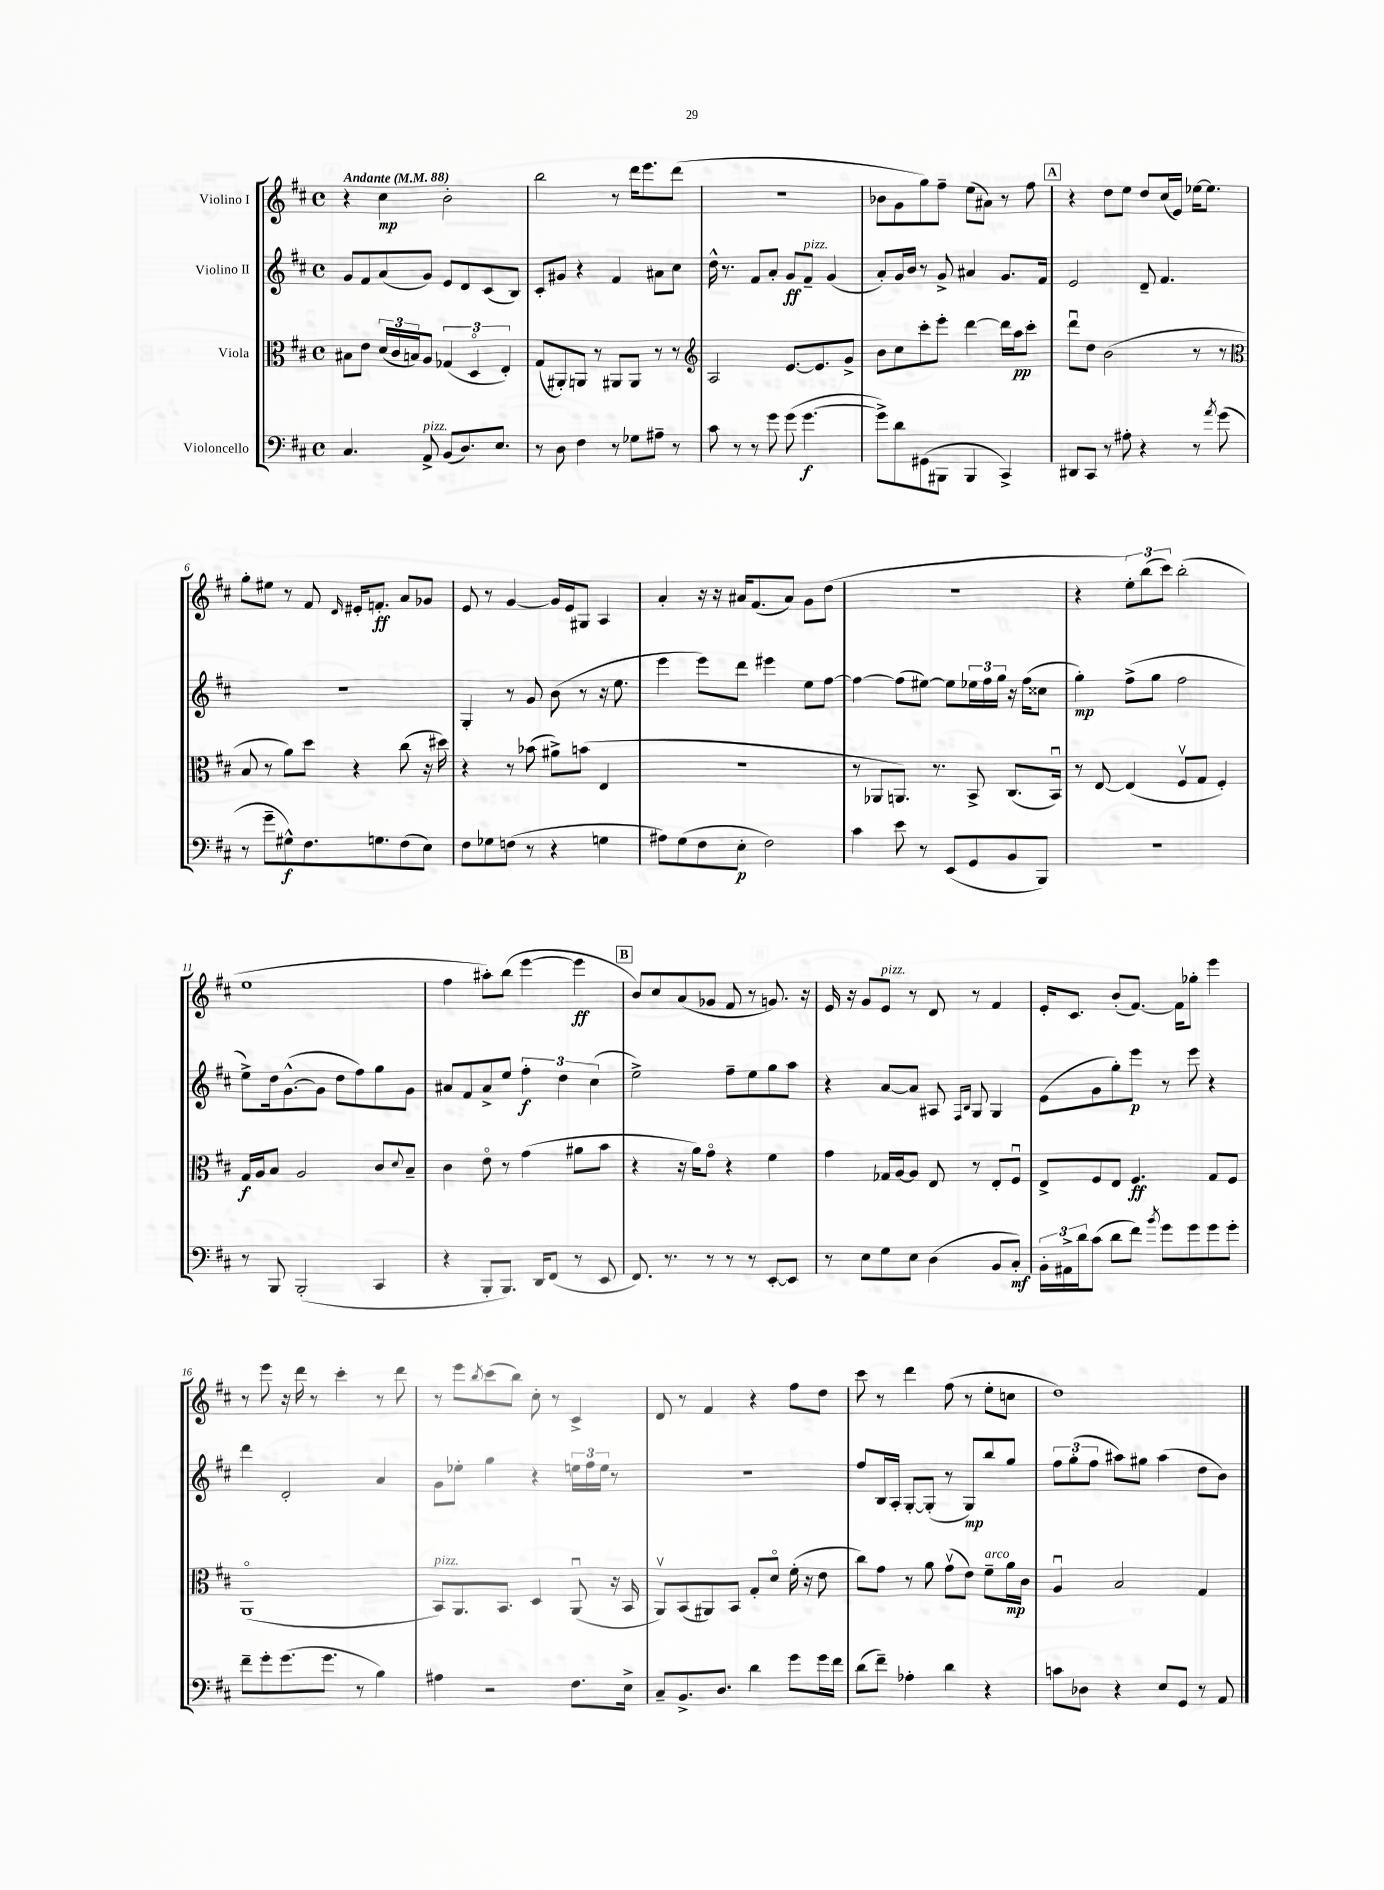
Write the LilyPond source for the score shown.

<<
\new StaffGroup <<
\new Staff = "s0" \with { instrumentName = "Violino I" } {
    \clef treble \key d \major \defaultTimeSignature \time 4/4 \tempo "Andante" 4 = 88
    r4 cis''4\mp b'2-. |
    b''2 r8 d'''16 e'''8. d'''8( |
    R1 |
    bes'8 g'8 g''8) fis''8-- e''8( ais'8) r8 fis''8 |
    \mark \markup { \box "A" } r4 d''8 e''8 d''8 cis''16( e'16) ees''16~ ees''8. |
    g''8-. eis''8 r8 fis'8 \grace { d'16 } eis'16-. f'8.-.\ff a'8 ges'8 |
    e'8 r8 g'4~ g'16 e'16 gis8 a4 |
    a'4-. r16 r16 ais'16 fis'8.( ais'8) g'8 d''8( |
    R1 |
    r4 \tuplet 3/2 { e''8-.) b''8( cis'''8) } b''2-.( |
    e''1 |
    fis''4 ais''8-.) b''8( e'''4~ e'''4\ff |
    \mark \markup { \box "B" } b'8) cis''8 a'8( ges'8 fis'8 r8 g'8.) r16 |
    e'16 r16 g'8 e'8^\markup { \italic "pizz." } r8 d'8 r8 fis'4 |
    e'16-. cis'8. b'8-.( fis'8.~) fis'16 ges''8-. e'''4 |
    r8 e'''8 r16 d'''16 r8 cis'''4-. r8 d'''8 |
    r8 e'''8 \acciaccatura { b''8 } cis'''8( b''8) cis''8-. r8 cis'4-> |
    d'8 r8 fis'4 r4 fis''8 d''8 |
    cis'''8 r8 d'''4 fis''8( r8 e''8-. c''8 |
    d''1) \bar "|." |
}
\new Staff = "s1" \with { instrumentName = "Violino II" } {
    \clef treble \key d \major \defaultTimeSignature \time 4/4
    g'8 fis'8 a'8( g'8) e'8 d'8 cis'8( b8) |
    cis'8-. gis'8 r4 fis'4 ais'8 cis''8 |
    d''16-^ r8. fis'8 a'8-. g'8\ff fis'8--^\markup { \italic "pizz." } g'4( |
    a'8-.) g'16 b'16 r8 g'8-> ais'4 g'8. fis'16 |
    \mark \markup { \box "A" } e'2 d'8-- fis'4. |
    R1 |
    g4-. r8 g'8 b'8( r8 r16 e''8. |
    e'''4 e'''8) d'''8 eis'''4 e''8 fis''8~ |
    fis''4~ fis''8( eis''8~) eis''8 \tuplet 3/2 { ees''16 fis''16 g''16 } r16 fis''16( cisis''8 |
    g''4-.\mp) fis''8->( g''8 fis''2 |
    e''8->) d''16 g'8.~-^( g'8 d''8 fis''8) g''8 g'8 |
    ais'8 fis'8 ais'8-> e''8 \tuplet 3/2 { fis''4-.\f d''4 cis''4( } |
    \mark \markup { \box "B" } e''2->) fis''8-- e''8 g''8 a''8 |
    r4 a'8~ a'8 ais8 \grace { fis16 b16 } g8 g4 |
    e'8( g'8 g''8-.) e'''8\p r8 e'''8 r4 |
    d'''4 d'2-. a'4 |
    g'8 ees''8-. g''4 r4 \tuplet 3/2 { e''16 fis''16 e''16 } r8 |
    r1 |
    fis''8 b16 a16-. g8~-. g8-.( r8 g8\mp) b''8 g''8 |
    \tuplet 3/2 { fis''8 g''8-.( fis''8 } ais''8) gis''8 ais''4( d''8 b'8) \bar "|." |
}
\new Staff = "s2" \with { instrumentName = "Viola" } {
    \clef alto \key d \major \defaultTimeSignature \time 4/4
    bis8 e'8 \tuplet 3/2 { d'16( cis'16 b16) } a8 \tuplet 3/2 { ges4( d4\flageolet e4-.) } |
    g8( ais,8-.) a,8 r8 ais,8 ais,8 r8 r8 |
    \clef treble a2 e'8.~ e'8. g'8-> |
    b'8 cis''8 cis'''8-. e'''8-. d'''4~ d'''16 a''16\pp cis'''8-. |
    \mark \markup { \box "A" } d'''8\downbow d''8 b'2( r8 r8 |
    \clef alto b8 r8 a'8) d''8 r4 cis''8( r16 dis''16) |
    r4 r8 bes'8( ais'8->) b'8( e4 |
    r1 |
    r8 aes,8 a,8.) r8. b,8-> cis8.( b,16\downbow) |
    r8 e8~ e4( fis8\upbow g8 fis4-.) |
    g16\f a16 b8 a2 cis'8 \appoggiatura { d'8 } b8-- |
    cis'4 e'8\flageolet r8 g'4( ais'8 b'8 |
    \mark \markup { \box "B" } r4 r16 a'16) g'8\flageolet r4 fis'4 |
    g'4 ges16 a16~ a8 e8 r8 e8-. fis8\downbow |
    e8-> fis8 e8 fis4.\ff g8 fis8 |
    a,1\flageolet( |
    b,8^\markup { \italic "pizz." }) a,8. b,8. d4 a,8\downbow( r16 b,16 |
    a,8\upbow) b,8( ais,8) b,8 g8-. d'8\flageolet fis'16-.( r16 e'8 |
    cis''8) g'8 r8 a'8 g'8\upbow( e'8) fis'8--^\markup { \italic "arco" } a'16\mp cis'16 |
    a4\downbow b2 g4 \bar "|." |
}
\new Staff = "s3" \with { instrumentName = "Violoncello" } {
    \clef bass \key d \major \defaultTimeSignature \time 4/4
    cis4. a,8->^\markup { \italic "pizz." } b,8( d8.) e8. |
    r8 d8 fis4 r8 ges8 ais8-- r8 |
    cis'8 r8 r8 g'8 g'8( g'4.~\f |
    g'8->) d'8 gis,8( bis,,8 bis,,4 cis,4->) |
    \mark \markup { \box "A" } dis,8 cis,8 r8 ais8-. r4 r8 \acciaccatura { a'8 } g'8( |
    r8 g'8-- gis8-^\f) fis8. g8. fis8( e8) |
    fis8 ges8 f8( r8 r4 g4 |
    ais8) g8( fis8 e8-.\p fis2) |
    cis'4 e'8 r8 e,8( g,8 b,8 b,,8) |
    R1 |
    r8 b,,8 b,,2-.( cis,4 |
    r4 b,,8-. b,,8.) d,16 fis,8( r8 e,8 |
    \mark \markup { \box "B" } fis,8.) r8. r8 r8 r8 e,8~-. e,8 |
    r8 e8 g8 e8 d4( b,8 cis8-.\mf) |
    \tuplet 3/2 { b,16-. ais,16-> d'16 } cis'8( d'8 fis'8) \acciaccatura { b'8 } g'8 g'8 g'8 g'8-. |
    fis'8-- g'8-. g'8.( g'8. r8 b4) |
    ais4 r2 fis8. e16-> |
    cis8-- b,8.-> d8. d'4 g'8 g'16 fis'16 |
    d'8( fis'8--) aes4-. d'4 r4 |
    c'8 des8 r4 e8 g,8 r8 a,8 \bar "|." |
}
>>
>>
